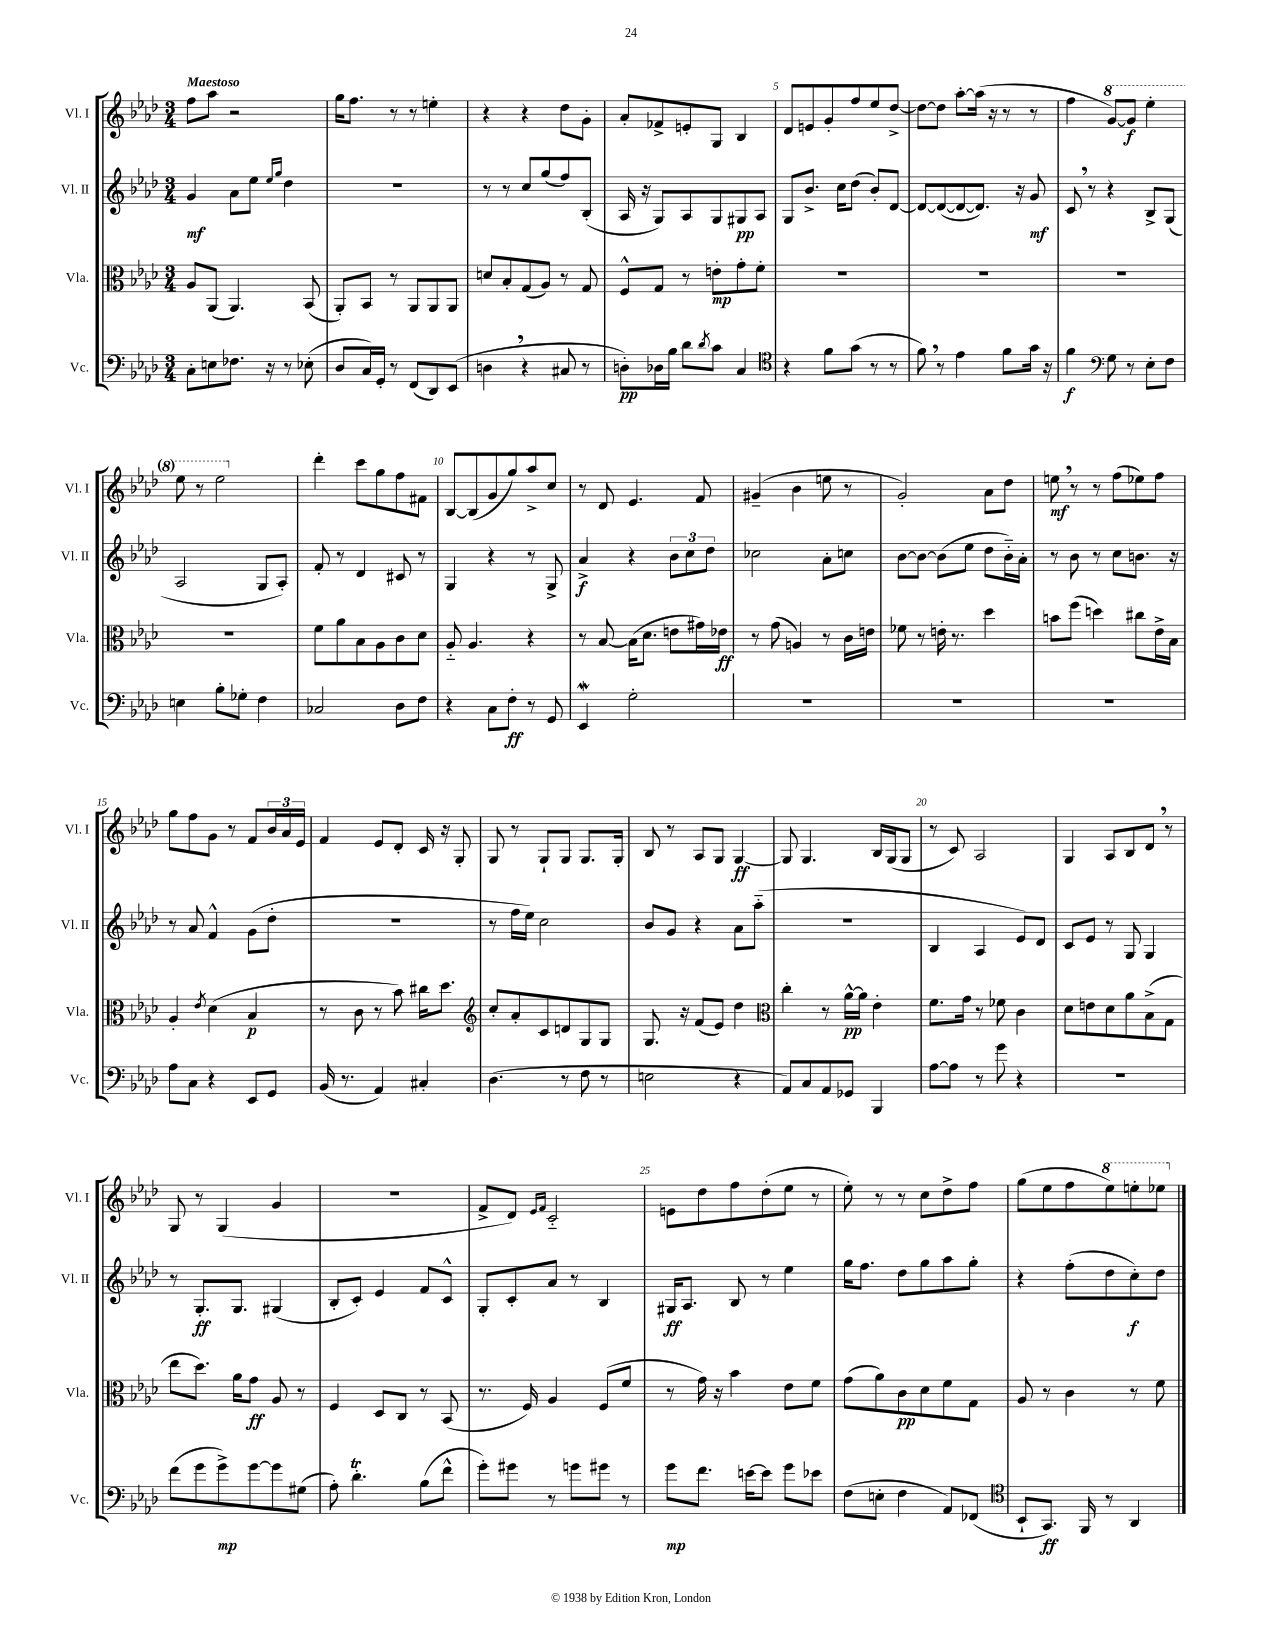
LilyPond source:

<<
\new StaffGroup <<
\new Staff = "s0" \with { instrumentName = "Vl. I" shortInstrumentName = "Vl. I" } {
    \clef treble \key aes \major \numericTimeSignature \time 3/4 \tempo "Maestoso"
    f''8 aes''8 r2 |
    g''16 f''8. r8 r8 e''4-. |
    r4 r4 des''8 g'8-. |
    aes'8-. fes'8-> e'8-. g8 bes4 |
    des'8 e'8 g'8-. f''8 ees''8 des''8~-> |
    des''8~ des''8 aes''8~-. aes''16( r16 r8 r8 |
    f''4 \ottava #1 g''8~) g''8\f ees'''4-. |
    ees'''8 r8 ees'''2 \ottava #0 |
    des'''4-. c'''8 g''8 f''8 fis'8 |
    bes8~ bes8( g'8 g''8) aes''8-> c''8 |
    r8 des'8 ees'4. f'8 |
    gis'4--( bes'4 e''8 r8 |
    g'2-.) aes'8 des''8 |
    e''8\mf \breathe r8 r8 f''8( ees''8) f''8 |
    g''8 f''8 g'8 r8 f'8 \tuplet 3/2 { bes'16 aes'16 ees'16 } |
    f'4 ees'8 des'8-. c'16 r16 g8-. |
    g8 r8 g8-! g8 g8. g16-. |
    bes8 r8 aes8 g8 g4~\ff |
    g8 g4. bes16 g16( g8 |
    r8 c'8) aes2 |
    g4 aes8 bes8 des'8 \breathe r8 |
    g8 r8 g4( g'4 |
    R2. |
    f'8-> des'8) \grace { ees'16 f'16 } c'2-_ |
    e'8 des''8 f''8 des''8-.( ees''8 r8 |
    ees''8-.) r8 r8 c''8 des''8-> f''8 |
    g''8( ees''8 f''8 \ottava #1 ees'''8) e'''8-. ees'''8 \ottava #0 \bar "|." |
}
\new Staff = "s1" \with { instrumentName = "Vl. II" shortInstrumentName = "Vl. II" } {
    \clef treble \key aes \major \numericTimeSignature \time 3/4
    g'4\mf aes'8 ees''8 \grace { ees''16 g''16 } des''4 |
    R2. |
    r8 r8 c''8 g''8( f''8) bes8-.( |
    aes16 r16 g8) aes8 g8 gis8\pp aes8 |
    g8 bes'8.-> c''16 des''8( bes'8-.) des'8~ |
    des'8~ des'8~( des'8~ des'8.) r16 g'8\mf |
    c'8 \breathe r8 r4 bes8-> g8( |
    aes2 g8 aes8-.) |
    f'8-. r8 des'4 cis'8 r8 |
    g4 r4 r8 g8-> |
    aes'4->\f r4 \tuplet 3/2 { bes'8 c''8 des''8 } |
    ces''2 aes'8-. c''8 |
    bes'8~ bes'8~ bes'8( ees''8 des''8 bes'16-_) aes'16-. |
    r8 bes'8 r8 c''8 b'8. r16 |
    r8 aes'8 f'4-^ g'8( des''8-. |
    R2. |
    r8 f''16 ees''16) c''2 |
    bes'8 g'8 r4 aes'8 aes''8-_( |
    R2. |
    bes4 aes4 ees'8) des'8 |
    c'8 ees'8 r8 g8 g4 |
    r8 g8.-.\ff g8. gis4( |
    bes8-. c'8-.) ees'4 f'8 c'8-^ |
    g8-. c'8-. aes'8 r8 bes4 |
    gis16\ff aes8. bes8 r8 ees''4 |
    g''16 f''8. des''8 g''8 aes''8 g''8-. |
    r4 f''8-.( des''8 c''8-.\f) des''8 \bar "|." |
}
\new Staff = "s2" \with { instrumentName = "Vla." shortInstrumentName = "Vla." } {
    \clef alto \key aes \major \numericTimeSignature \time 3/4
    aes8 aes,8( aes,4.) bes,8( |
    aes,8-.) bes,8 r8 aes,8 aes,8 aes,8 |
    d'8 bes8-. g8( aes8) r8 g8 |
    f8-^ g8 r8 e'8-.\mp g'8-. f'8-. |
    R2. |
    R2. |
    R2. |
    R2. |
    f'8 aes'8 bes8 aes8 c'8 des'8 |
    aes8-_ aes4. r4 |
    r8 bes8~ bes16( des'8. e'8 gis'16) ees'16\ff |
    r8 g'8( a4) r8 c'16 e'16 |
    fes'8 r8 e'16-. r8. des''4 |
    b'8 f''8( d''4) cis''8 ees'16-> bes16 |
    aes4-. \acciaccatura { ees'8 } des'4( bes4\p |
    r8 c'8 r8 bes'8) cis''16 des''8. |
    \clef treble c''8-. aes'8-. c'8 d'8 g8 g8 |
    g8. r16 f'8( ees'8) des''4 |
    \clef alto c''4-. r8 aes'16~-^\pp aes'16 ees'4-. |
    f'8. g'16 r8 fes'8 c'4 |
    des'8 e'8 des'8 aes'8 bes8->( g8 |
    ees''8 des''8.) aes'16 g'8\ff aes8 r8 |
    f4 des8 c8 r8 bes,8( |
    r8. f16) aes4 f8( f'8 |
    r8 g'16) r16 bes'4 ees'8 f'8 |
    g'8( aes'8) c'8\pp des'8 f'8 g8 |
    aes8 r8 c'4 r8 f'8 \bar "|." |
}
\new Staff = "s3" \with { instrumentName = "Vc." shortInstrumentName = "Vc." } {
    \clef bass \key aes \major \numericTimeSignature \time 3/4
    c8-. e8 fes8. r16 r8 ees8-.( |
    des8 c16) g,16-. r8 f,8( des,8) ees,8( |
    d4 \breathe r4 cis8 r8 |
    d8-.\pp) des16 bes16 des'8 \acciaccatura { des'8 } c'8 c4 |
    \clef tenor r4 f'8 g'8( r8 r8 |
    f'8) \breathe r8 ees'4 f'8 g'16 r16 |
    f'4\f \clef bass g8 r8 ees8-. f8 |
    e4 bes8-. ges8-. f4 |
    ces2 des8 f8 |
    r4 c8 f8-.\ff r8 g,8 |
    ees,4\mordent g2-. |
    R2. |
    R2. |
    R2. |
    aes8 c8 r4 ees,8 g,8 |
    bes,16( r8. aes,4) cis4-. |
    des4.( r8 f8 r8 |
    e2 r4 |
    aes,8) c8 aes,8 ges,8 bes,,4 |
    aes8~ aes8 r8 g'8 r4 |
    R2. |
    f'8( g'8 g'8->\mp) g'8~ g'8 gis8( |
    aes8-.) des'4.-.\trill bes8( f'8-^ |
    g'8-.) gis'8 r8 g'8 gis'8 r8 |
    g'8\mp f'8. e'16~ e'8 g'8 ees'8 |
    f8( e8-. f4 aes,8) fes,8( |
    \clef tenor bes,8-! g,8.\ff) f,16 r8 aes,4 \bar "|." |
}
>>
>>
\layout { \context { \Score \override BarNumber.break-visibility = ##(#f #t #t) barNumberVisibility = #(every-nth-bar-number-visible 5) } }
